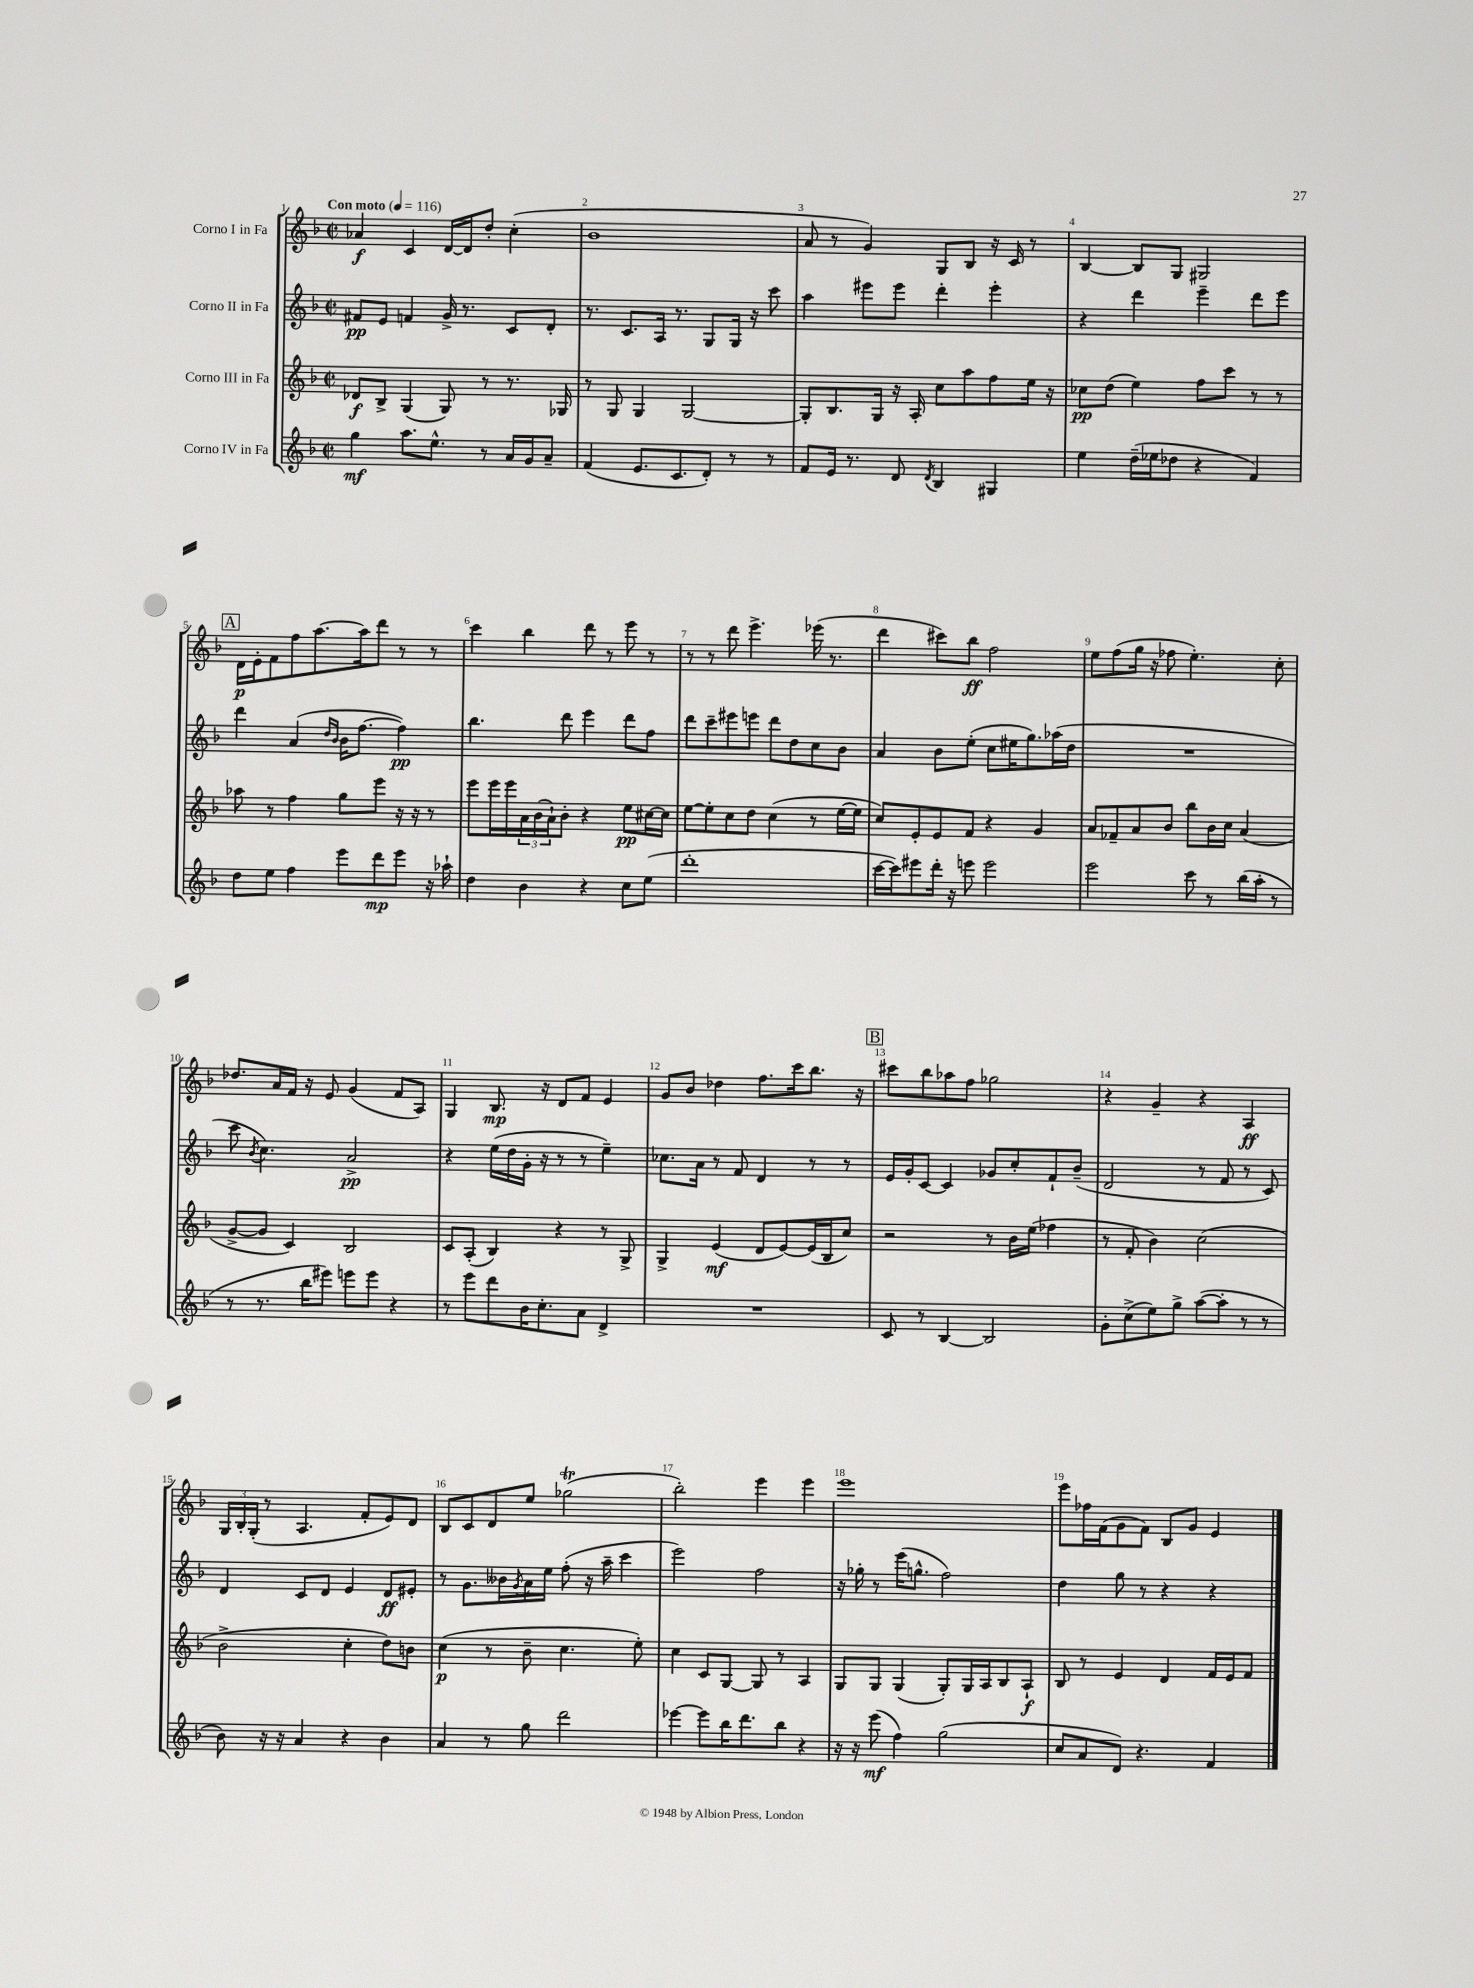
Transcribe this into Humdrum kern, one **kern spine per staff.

**kern	**dynam	**kern	**dynam	**kern	**dynam	**kern	**dynam
*part4	*part4	*part3	*part3	*part2	*part2	*part1	*part1
*staff4	*staff4	*staff3	*staff3	*staff2	*staff2	*staff1	*staff1
*I"Corno IV in Fa	*	*I"Corno III in Fa	*	*I"Corno II in Fa	*	*I"Corno I in Fa	*
*clefG2	*	*clefG2	*	*clefG2	*	*clefG2	*
*k[b-]	*	*k[b-]	*	*k[b-]	*	*k[b-]	*
*M2/2	*	*M2/2	*	*M2/2	*	*M2/2	*
*met(c|)	*	*met(c|)	*	*met(c|)	*	*met(c|)	*
*MM116	*	*MM116	*	*MM116	*	*MM116	*
=1	=1	=1	=1	=1	=1	=1	=1
!	!	!	!	!	!	!LO:TX:a:B:t=Con moto	!
4gg\	mf	8d-X/L	f	8f#X/L	pp	4a-X/	f
.	.	8B-^/J	.	8e/J	.	.	.
8.aa\L	.	(4G/	.	4fn/	.	4c/	.
8.ee^^\J	.	.	.	.	.	.	.
.	.	8G/)	.	16g^/	.	[16d/LL	.
.	.	.	.	8.r	.	16d/J]	.
8r	.	8r	.	.	.	8dd'/J	.
16a/LL	.	8.r	.	8c/L	.	(4cc'\	.
16g/J	.	.	.	.	.	.	.
8a~/J	.	.	.	8d'/J	.	.	.
.	.	16G-X/	.	.	.	.	.
=2	=2	=2	=2	=2	=2	=2	=2
(4f/	.	8r	.	8.r	.	1b-	.
.	.	8G/	.	.	.	.	.
.	.	.	.	8.c/L	.	.	.
8.e/L	.	4G/	.	.	.	.	.
.	.	.	.	16A/Jk	.	.	.
8.c/	.	.	.	8.r	.	.	.
.	.	[2G/	.	.	.	.	.
8d'/J)	.	.	.	8G/L	.	.	.
8r	.	.	.	16G/Jk	.	.	.
.	.	.	.	16r	.	.	.
8r	.	.	.	8ccc\	.	.	.
=3	=3	=3	=3	=3	=3	=3	=3
8f/L	.	8G'/L]	.	4aa\	.	8a/	.
16e/Jk	.	8.B-/	.	.	.	8r	.
8.r	.	.	.	.	.	.	.
.	.	.	.	8eee#X\L	.	4g/)	.
.	.	16G/Jk	.	.	.	.	.
8d/	.	16r	.	8eee#\J	.	.	.
.	.	16A'/	.	.	.	.	.
8qd/	.	.	.	.	.	.	.
4B-/	.	8cc\L	.	4ddd'\	.	8G/L	.
.	.	8aa\	.	.	.	8B-/J	.
4G#X/	.	8ff\	.	4eee#'\	.	16r	.
.	.	.	.	.	.	16c/	.
.	.	16ee\Jk	.	.	.	8r	.
.	.	16r	.	.	.	.	.
=4	=4	=4	=4	=4	=4	=4	=4
4ee\	.	8cc-X\L	pp	4r	.	[4B-/	.
.	.	(8dd\J	.	.	.	.	.
(16dd~\LL	.	4ee\)	.	4ddd\	.	8B-/L]	.
16ee-X\J	.	.	.	.	.	.	.
8dd-X\J	.	.	.	.	.	8G/J	.
4r	.	8ff\L	.	4eee~\	.	2G#X/	.
.	.	8ccc\J	.	.	.	.	.
4f/)	.	8r	.	8ddd\L	.	.	.
.	.	8r	.	8eee\J	.	.	.
!!LO:LB:g=z
!!LO:REH:place=s1:t=A
=5	=5	=5	=5	=5	=5	=5	=5
8dd\L	.	8aa-X\	.	4ddd\	.	16d\LL	p
.	.	.	.	.	.	16e'\J	.
8ee\J	.	8r	.	.	.	8f\	.
4ff\	.	4ff\	.	(4a/	.	8ff\	.
.	.	.	.	.	.	[8.aa\	.
.	.	.	.	16qqdd/LL	.	.	.
.	.	.	.	16qqb-/JJ	.	.	.
8eee\L	.	8gg\L	.	16b-\KL	.	.	.
.	.	.	.	[8.ff\J	.	16aa\k]	.
8ddd\	mp	8eee\J	.	.	.	8ddd\J	.
8eee\J	.	16r	.	4ff\])	pp	8r	.
.	.	16r	.	.	.	.	.
16r	.	8r	.	.	.	8r	.
16aa-X`\	.	.	.	.	.	.	.
=6	=6	=6	=6	=6	=6	=6	=6
4dd\	.	8eee\L	.	4.bb-\	.	4ccc\	.
.	.	16eee\L	.	.	.	.	.
.	.	16eee\	.	.	.	.	.
4b-\	.	24a\	.	.	.	4bb-\	.
.	.	(24b-\	.	.	.	.	.
.	.	24a`\J)	.	.	.	.	.
.	.	8b-'\J	.	8ddd\	.	.	.
4r	.	4r	.	4eee\	.	8ddd\	.
.	.	.	.	.	.	8r	.
8cc\L	.	8ee\L	pp	8ddd\L	.	8eee\	.
(8ee\J	.	[16cc#X\L	.	8ff\J	.	8r	.
.	.	16cc#\JJ]	.	.	.	.	.
=7	=7	=7	=7	=7	=7	=7	=7
1ddd'	.	[8ee\L	.	8ddd\L	.	8r	.
.	.	8ee'\]	.	8ccc~\	.	8r	.
.	.	8cc\	.	8eee#X\	.	8ddd\	.
.	.	8dd\J	.	8eeen\J	.	4.eee^\	.
.	.	(4cc\	.	8ddd\L	.	.	.
.	.	.	.	8dd\	.	.	.
.	.	8r	.	8cc\	.	(16eee-X\	.
.	.	.	.	.	.	8.r	.
.	.	[16ee\LL	.	8b-\J	.	.	.
.	.	16ee\JJ]	.	.	.	.	.
=8	=8	=8	=8	=8	=8	=8	=8
[16ccc\LL	.	8cc/L)	.	4a/	.	4ddd\	.
16ccc\J])	.	.	.	.	.	.	.
8eee#X\	.	8e'/	.	.	.	.	.
16ddd'\Jk	.	8e/	.	8b-\L	.	8ccc#X\L)	.
16r	.	.	.	.	.	.	.
8eeen\	.	8f/J	.	(8ee'\J	.	8bb-\J	ff
2eee\	.	4r	.	8cc\L	.	2ff\	.
.	.	.	.	16ee#X\K	.	.	.
.	.	.	.	8.gg\)	.	.	.
.	.	4g/	.	.	.	.	.
.	.	.	.	(16aa-X\L	.	.	.
.	.	.	.	16dd\JJ	.	.	.
=9	=9	=9	=9	=9	=9	=9	=9
2eee\	.	8a/L	.	1r	.	8ee\L	.
.	.	8f-X~/	.	.	.	(8ff\	.
.	.	8a/	.	.	.	16gg\Jk	.
.	.	.	.	.	.	16r	.
.	.	8b-/J	.	.	.	8ff-X\	.
8ccc\	.	8bb-\L	.	.	.	4.ee'\)	.
8r	.	16b-\L	.	.	.	.	.
.	.	16cc\JJ	.	.	.	.	.
(16bb-\LL	.	(4a/	.	.	.	.	.
16aa'\JJ	.	.	.	.	.	.	.
8r	.	.	.	.	.	8cc'\	.
!!LO:LB:g=z
=10	=10	=10	=10	=10	=10	=10	=10
8r	.	[8g^/L	.	8ccc\	.	8.dd-X/L	.
.	.	.	.	8qb-/	.	.	.
8.r	.	8g/J]	.	4.cc\)	.	.	.
.	.	.	.	.	.	16a/L	.
.	.	4c/)	.	.	.	16f/JJ	.
16bb-\KL	.	.	.	.	.	16r	.
8eee#X\J)	.	.	.	.	.	8e/	.
8eeen\L	.	2B-/	.	2a^/	pp	(4g/	.
8eee\J	.	.	.	.	.	.	.
4r	.	.	.	.	.	8f/L	.
.	.	.	.	.	.	8A/J)	.
=11	=11	=11	=11	=11	=11	=11	=11
8r	.	8c/L	.	4r	.	4G/	.
8eee\L	.	(8A'/J	.	.	.	.	.
8ddd\	.	4B-/)	.	(16ee\LL	.	8.B-/	mp
.	.	.	.	16dd\	.	.	.
16b-\K	.	.	.	16g'\JJ	.	.	.
8.cc'\	.	.	.	16r	.	16r	.
.	.	4r	.	8r	.	8d/L	.
8a\J	.	.	.	8r	.	8f/J	.
4d^/	.	8r	.	4ee~\)	.	4e/	.
.	.	8G^/	.	.	.	.	.
=12	=12	=12	=12	=12	=12	=12	=12
1r	.	4G^/	.	8.cc-X\L	.	8g/L	.
.	.	.	.	.	.	8b-/J	.
.	.	.	.	16a\Jk	.	.	.
.	.	(4e/	mf	8r	.	4dd-X\	.
.	.	.	.	8f/	.	.	.
.	.	8d/L	.	4d/	.	8.ff\L	.
.	.	[8e/)	.	.	.	.	.
.	.	.	.	.	.	16ccc\k	.
.	.	(16e/L]	.	8r	.	8.bb-\J	.
.	.	16B-/J	.	.	.	.	.
.	.	8cc/J)	.	8r	.	.	.
.	.	.	.	.	.	16r	.
!!LO:REH:place=s1:t=B
=13	=13	=13	=13	=13	=13	=13	=13
8c/	.	2r	.	16e/LL	.	8ccc#X\L	.
.	.	.	.	16g'/J	.	.	.
8r	.	.	.	[8c/J	.	8bb-\	.
[4B-/	.	.	.	4c/]	.	8aa-X\	.
.	.	.	.	.	.	8ff\J	.
2B-/]	.	8r	.	8g-X/L	.	2gg-X\	.
.	.	16b-\LL	.	8cc'/	.	.	.
.	.	(16ee\JJ	.	.	.	.	.
.	.	4ff-X\	.	8f`/	.	.	.
.	.	.	.	(8b-~/J	.	.	.
=14	=14	=14	=14	=14	=14	=14	=14
8g'\L	.	8r	.	2d/	.	4r	.
(8cc^\	.	8f'/	.	.	.	.	.
8ee\)	.	4b-\)	.	.	.	4g~/	.
8gg^\J	.	.	.	.	.	.	.
([8aa\L	.	(2cc\	.	8r	.	4r	.
8aa'\J]	.	.	.	8f/	.	.	.
8r	.	.	.	8r	.	4A/	ff
8r	.	.	.	8c/)	.	.	.
!!LO:LB:g=z
=15	=15	=15	=15	=15	=15	=15	=15
8b-\)	.	2b-^\	.	4d/	.	24G/LL	.
.	.	.	.	.	.	24B-'/	.
.	.	.	.	.	.	(24G'/JJ	.
16r	.	.	.	.	.	8r	.
16r	.	.	.	.	.	.	.
4a/	.	.	.	8c/L	.	4.A/	.
.	.	.	.	8d/J	.	.	.
4r	.	4cc'\	.	4e/	.	.	.
.	.	.	.	.	.	8f'/L	.
4b-\	.	8dd\L)	.	8d/L	ff	8e/)	.
.	.	8bn\J	.	8e#X'/J	.	8d/J	.
=16	=16	=16	=16	=16	=16	=16	=16
4a/	.	(4cc\	p	8r	.	8B-/L	.
.	.	.	.	8.g\L	.	8c/	.
8r	.	8r	.	.	.	8d/	.
.	.	.	.	16b--X\L	.	.	.
.	.	.	.	8qg/	.	.	.
8gg\	.	8b-~\	.	16a\	.	8ee/J	.
.	.	.	.	16ee\JJ	.	.	.
2ddd\	.	4.cc\	.	(8ff'\	.	(2gg-XT\	.
.	.	.	.	16r	.	.	.
.	.	.	.	16aa~\	.	.	.
.	.	.	.	4ccc\	.	.	.
.	.	8ee'\)	.	.	.	.	.
=17	=17	=17	=17	=17	=17	=17	=17
[4eee-X\	.	4cc\	.	2eee\)	.	2bb-'\)	.
8eee-\L]	.	8c/L	.	.	.	.	.
16bb-\K	.	[8G/J	.	.	.	.	.
8.ddd\	.	.	.	.	.	.	.
.	.	8G/]	.	2ff\	.	4eee\	.
8bb-\J	.	8r	.	.	.	.	.
4r	.	4A/	.	.	.	4eee\	.
=18	=18	=18	=18	=18	=18	=18	=18
16r	.	8G/L	.	16r	.	1eee	.
16r	.	.	.	16gg-X'\	.	.	.
(8eee\	mf	8G/J	.	8r	.	.	.
4ff\)	.	(4G/	.	(16eee\KL	.	.	.
.	.	.	.	8.ggn^^\J	.	.	.
(2gg\	.	8G'/L)	.	2ff\)	.	.	.
.	.	16G/L	.	.	.	.	.
.	.	16A/J	.	.	.	.	.
.	.	8B-/	.	.	.	.	.
.	.	8A`/J	f	.	.	.	.
=19	=19	=19	=19	=19	=19	=19	=19
8cc/L	.	8B-/	.	4dd\	.	8eee\L	.
8a/	.	8r	.	.	.	16ff-X\L	.
.	.	.	.	.	.	(16f\J	.
8d/J)	.	4e/	.	8gg\	.	8g\	.
4.r	.	.	.	8r	.	8f\J)	.
.	.	4d/	.	4r	.	8B-/L	.
.	.	.	.	.	.	8g/J	.
4f/	.	16f/LL	.	4r	.	4e/	.
.	.	16e/J	.	.	.	.	.
.	.	8f/J	.	.	.	.	.
==	==	==	==	==	==	==	==
*-	*-	*-	*-	*-	*-	*-	*-
